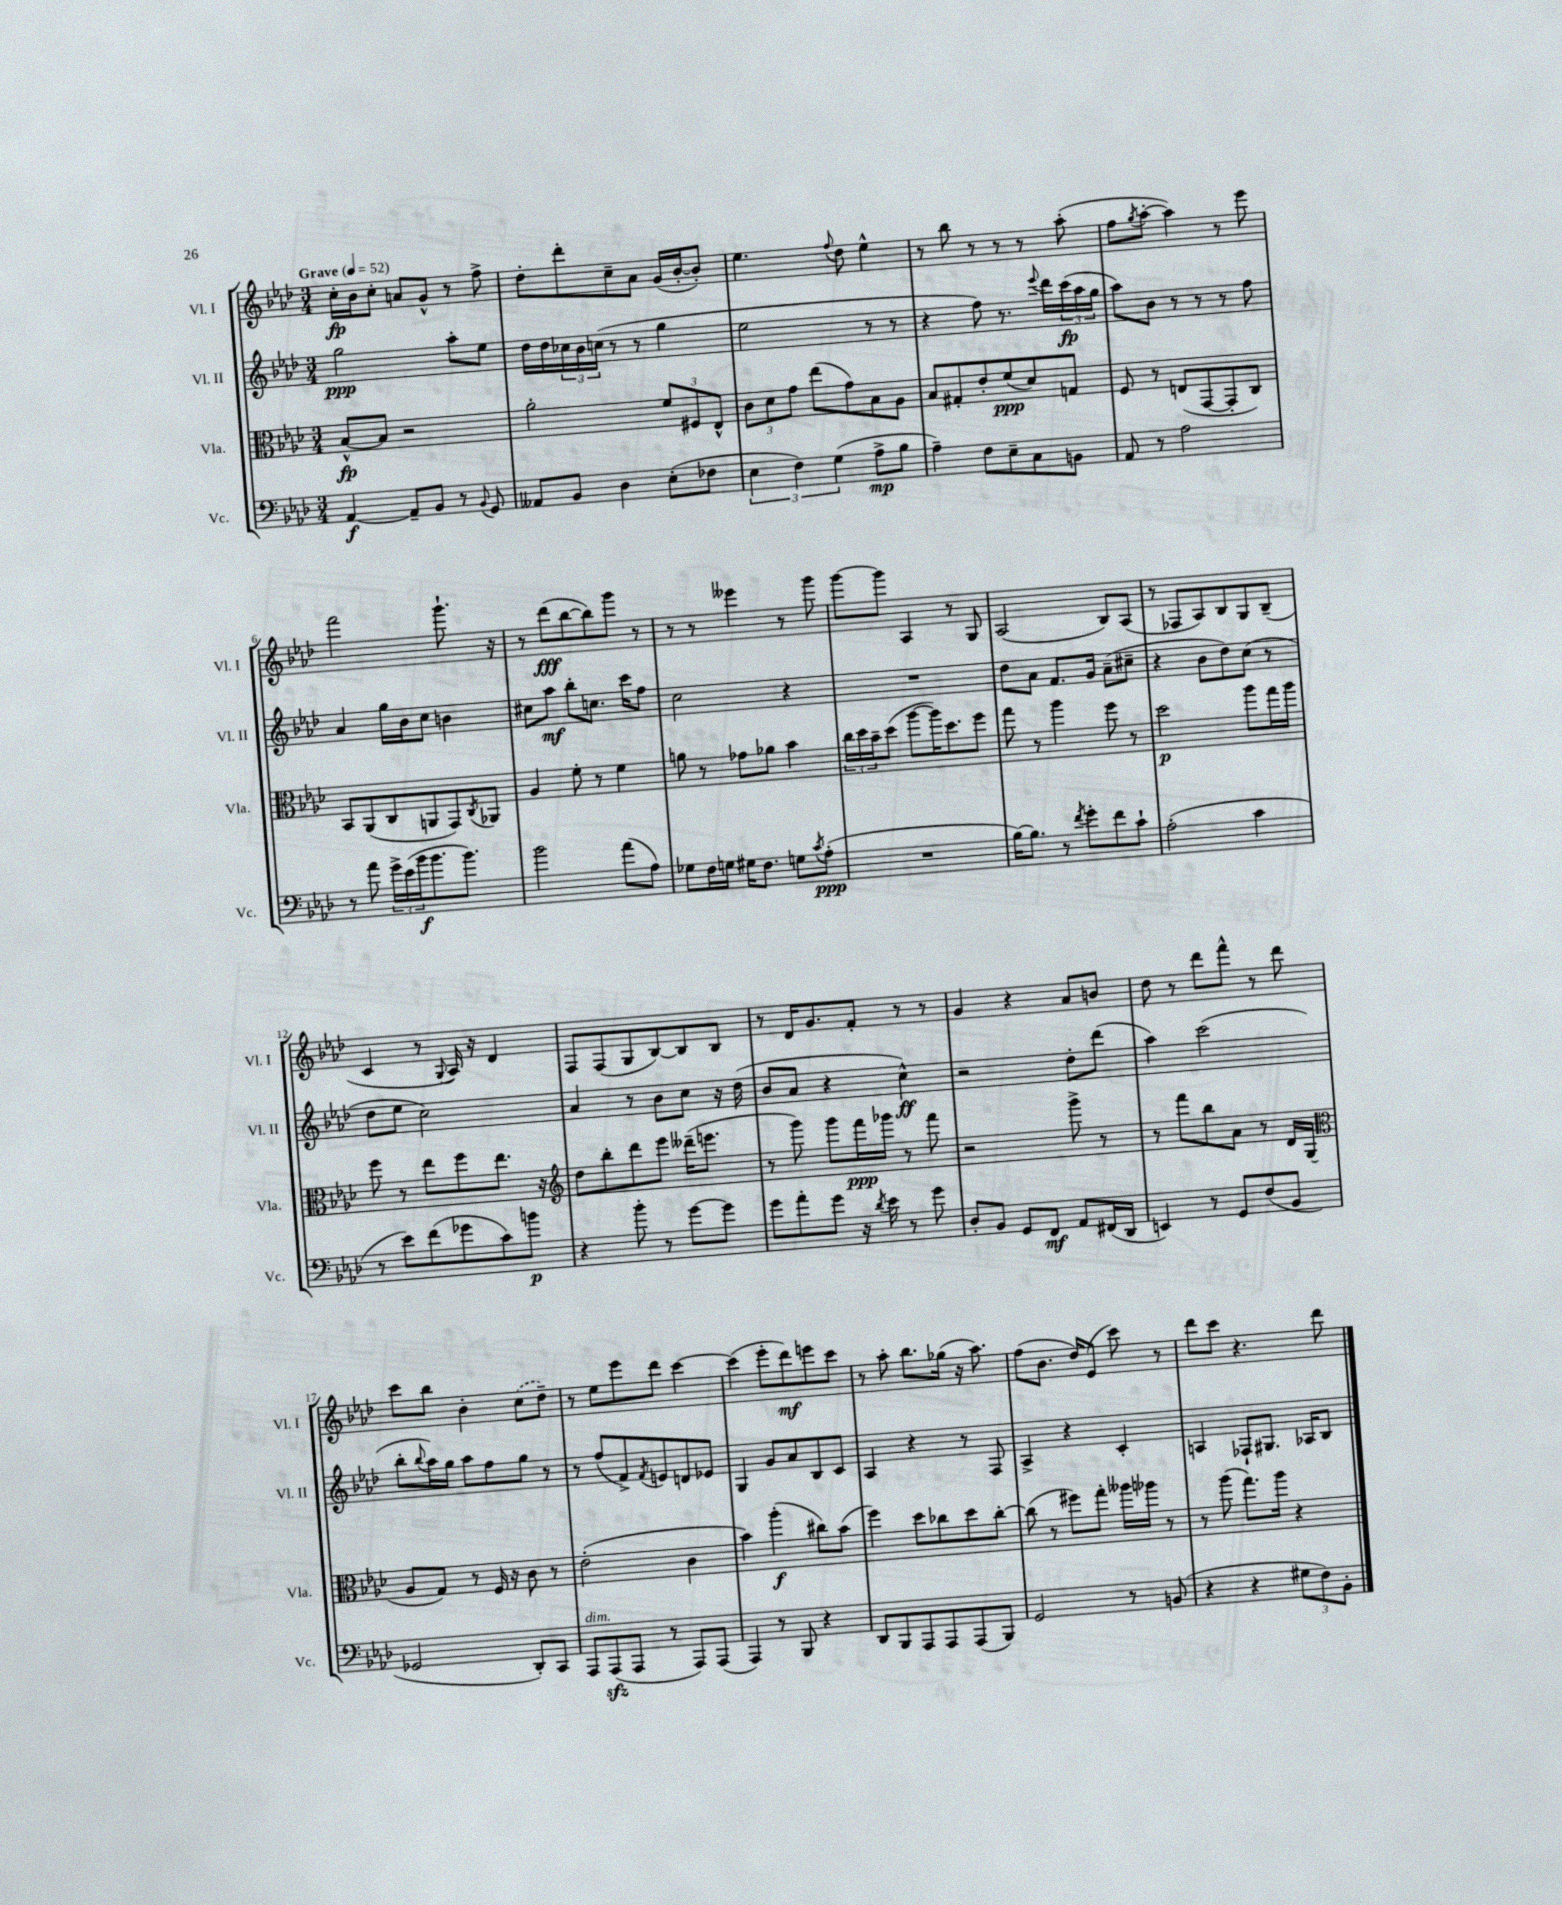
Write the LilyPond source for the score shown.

<<
\new StaffGroup <<
\new Staff = "s0" \with { instrumentName = "Vl. I" shortInstrumentName = "Vl. I" } {
    \clef treble \key aes \major \numericTimeSignature \time 3/4 \tempo "Grave" 4 = 52
    c''16-.\fp bes'16 c''8-. a'8 g'8-^ r8 f''8-> |
    des''8-. des'''8-. c''8-- aes'8 g'16( bes'16~-. bes'8-.) |
    ees''4. \appoggiatura { f''8 } des''8 ees''4-^ |
    r8 bes''8 r8 r8 r8 aes''8-.( |
    f''8 \acciaccatura { g''8 } aes''8~-. aes''4) r8 ees'''8 |
    f'''2 g'''8.-! r16 |
    r8 des'''8\fff( bes''8~ bes''8) g'''8 r8 |
    r8 r8 eeses'''4 r8 g'''8 |
    g'''8~ g'''8 aes4 r8 g8 |
    aes2( bes8) aes8( |
    r8 fes8 aes8) bes8 g8 bes8--( |
    c'4 r8 \appoggiatura { g8 } aes16) r16 des'4 |
    f8 f8( g8 bes8~) bes8 bes8 |
    r8 des'16 g'8. f'8-. r8 r8 |
    g'4 r4 aes'8 b'8 |
    des''8 r8 des'''8 f'''8-^ r8 des'''8 |
    c'''8 bes''8 bes'4-. \once \slurDashed c''8( des''8--) |
    r8 ees''8 ees'''8 des'''8 c'''4~ |
    c'''4( ees'''8-. des'''8\mf) e'''8 c'''8 |
    r8 aes''8-. bes''8. ges''16( r16 aes''8.) |
    f''8( bes'8. des''16) ees'8( c'''8) r8 |
    des'''8 c'''8 r4. des'''8 \bar "|." |
}
\new Staff = "s1" \with { instrumentName = "Vl. II" shortInstrumentName = "Vl. II" } {
    \clef treble \key aes \major \numericTimeSignature \time 3/4
    g''2\ppp aes''8-. ees''8 |
    des''16 des''16 \tuplet 3/2 { ces''16 bes'16 c''16( } r8 r8 g''4 |
    ees''2 r8 r8 |
    r4 f''8) r8. \appoggiatura { ees'''8 } des'''16 \tuplet 3/2 { c'''16\fp( aes''16 g''16 } |
    aes''8) bes'8 r8 r8 r8 f''8 |
    aes'4 g''16 bes'16 c''8 b'4 |
    cis''8 aes''8\mf bes''8-. c''8. c'''16 f''8 |
    c''2 r4 |
    R2. |
    des''8 aes'8 f'8. g'16 aes'8--( cis''8-- |
    r4 bes'8 des''8) c''8( r8 |
    des''8 ees''8 c''2) |
    aes'4 r8 bes'8 c''8 r16 des''16( |
    bes'8 aes'8 r4 c''4-^\ff) |
    r2 des''8-. des'''8( |
    aes''4) c'''2( |
    bes''8-. \appoggiatura { bes''8 } aes''16) g''16 aes''8 f''8 g''8 r8 |
    r8 f''8( f'8->) \acciaccatura { f'8 } e'8 d'8 ees'8 |
    g4 g'8 aes'8 bes8 c'8 |
    aes4 r4 r8 f8 |
    aes4-> r4 c'4-. |
    a4 fes8-! gis8. aes16 bes8 \bar "|." |
}
\new Staff = "s2" \with { instrumentName = "Vla." shortInstrumentName = "Vla." } {
    \clef alto \key aes \major \numericTimeSignature \time 3/4
    bes8~-^\fp bes8 r2 |
    aes'2-. \tuplet 3/2 { f'8 fis8 ees8-^ } |
    \tuplet 3/2 { c'8 des'8 g'8 } ees''8( g'8) bes8 aes8 |
    bes8 gis8-. ees'8-. f'8\ppp( des'8) g8 |
    f8 r8 e8( g,8~ g,8-. c8) |
    bes,8 aes,8( c8 a,8 g,8) \acciaccatura { c8 } aes,8 |
    aes4 f'8-. r8 f'4 |
    a'8 r8 ges'8 aes'8 bes'4 |
    \tuplet 3/2 { c''16 des''16 bes'16-- } des''8( aes''8~ aes''16) des''8. f''8 |
    g''8 r8 aes''4 f''8 r8 |
    des''2\p aes''8 g''16 aes''16 |
    f''8 r8 ees''8 f''8 ees''8. r16 |
    \clef treble des''8 bes''8-. des'''8 ees'''8 deses'''16--( e'''8. |
    r8 g'''8) g'''8 f'''16\ppp ges'''16 r8 f'''8 |
    r2 g'''8-> r8 |
    r8 f'''8 bes''8 aes'8 r8 des'16 g16( |
    \clef alto aes8 g8) r8 f16 r16 c'8 r8 |
    ees'2-.( c'4 |
    bes'4) aes''4-.\f( cis''8) bes'8( |
    f''4) des''8 ces''8 des''8 ces''8~-. |
    ces''8( r8 fis''8) g''8-. aeses''16 aes''16 r8 |
    r8 aes''8( g''8.) aes''16 r4 \bar "|." |
}
\new Staff = "s3" \with { instrumentName = "Vc." shortInstrumentName = "Vc." } {
    \clef bass \key aes \major \numericTimeSignature \time 3/4
    aes,4~\f aes,8-- bes,8 r8 \appoggiatura { bes,8 } g,8 |
    aeses,8 bes,8 des4 ees8-.( fes8 |
    \tuplet 3/2 { ees4 f4) g4( } aes8->\mp bes8 |
    aes4--) f8 ees8-- c8 b,8 |
    aes,8 r8 aes2 |
    r8 aes'8 \tuplet 3/2 { g'16-> ees'16( bes'16\f } bes'8. bes'8.) |
    bes'2 aes'8( aes8) |
    ges8 f16 g16 gis16 f8. g8 \acciaccatura { c'8 } aes8-.\ppp( |
    R2. |
    bes16~) bes8. r8 \acciaccatura { f'8 } g'8-. f'8 c'8-! |
    aes2-.( c'4 |
    r8 ees'8) f'8( ges'8 c'8) b'8\p |
    r4 bes'8-. r8 g'8~ g'8 |
    g'8 aes'8-. g'8 r16 \acciaccatura { des'8 } ees'16 r8 g'8 |
    des8-. bes,8 g,8 f,8\mf aes,8 fis,16( des,16 |
    e,4) r8 g,8 f8( bes,8 |
    ges,2 des,8-.) c,8 |
    aes,,8^\markup { \italic "dim." } aes,,8\sfz( aes,,8 r8 aes,,8) aes,,8( |
    aes,,4) r8 bes,,8 r4 |
    des,8 bes,,8 aes,,8 aes,,8 aes,,8( bes,,8) |
    g,2 r8 b,8( |
    r4 r4 \tuplet 3/2 { gis8 f8) bes,8-. } \bar "|." |
}
>>
>>
